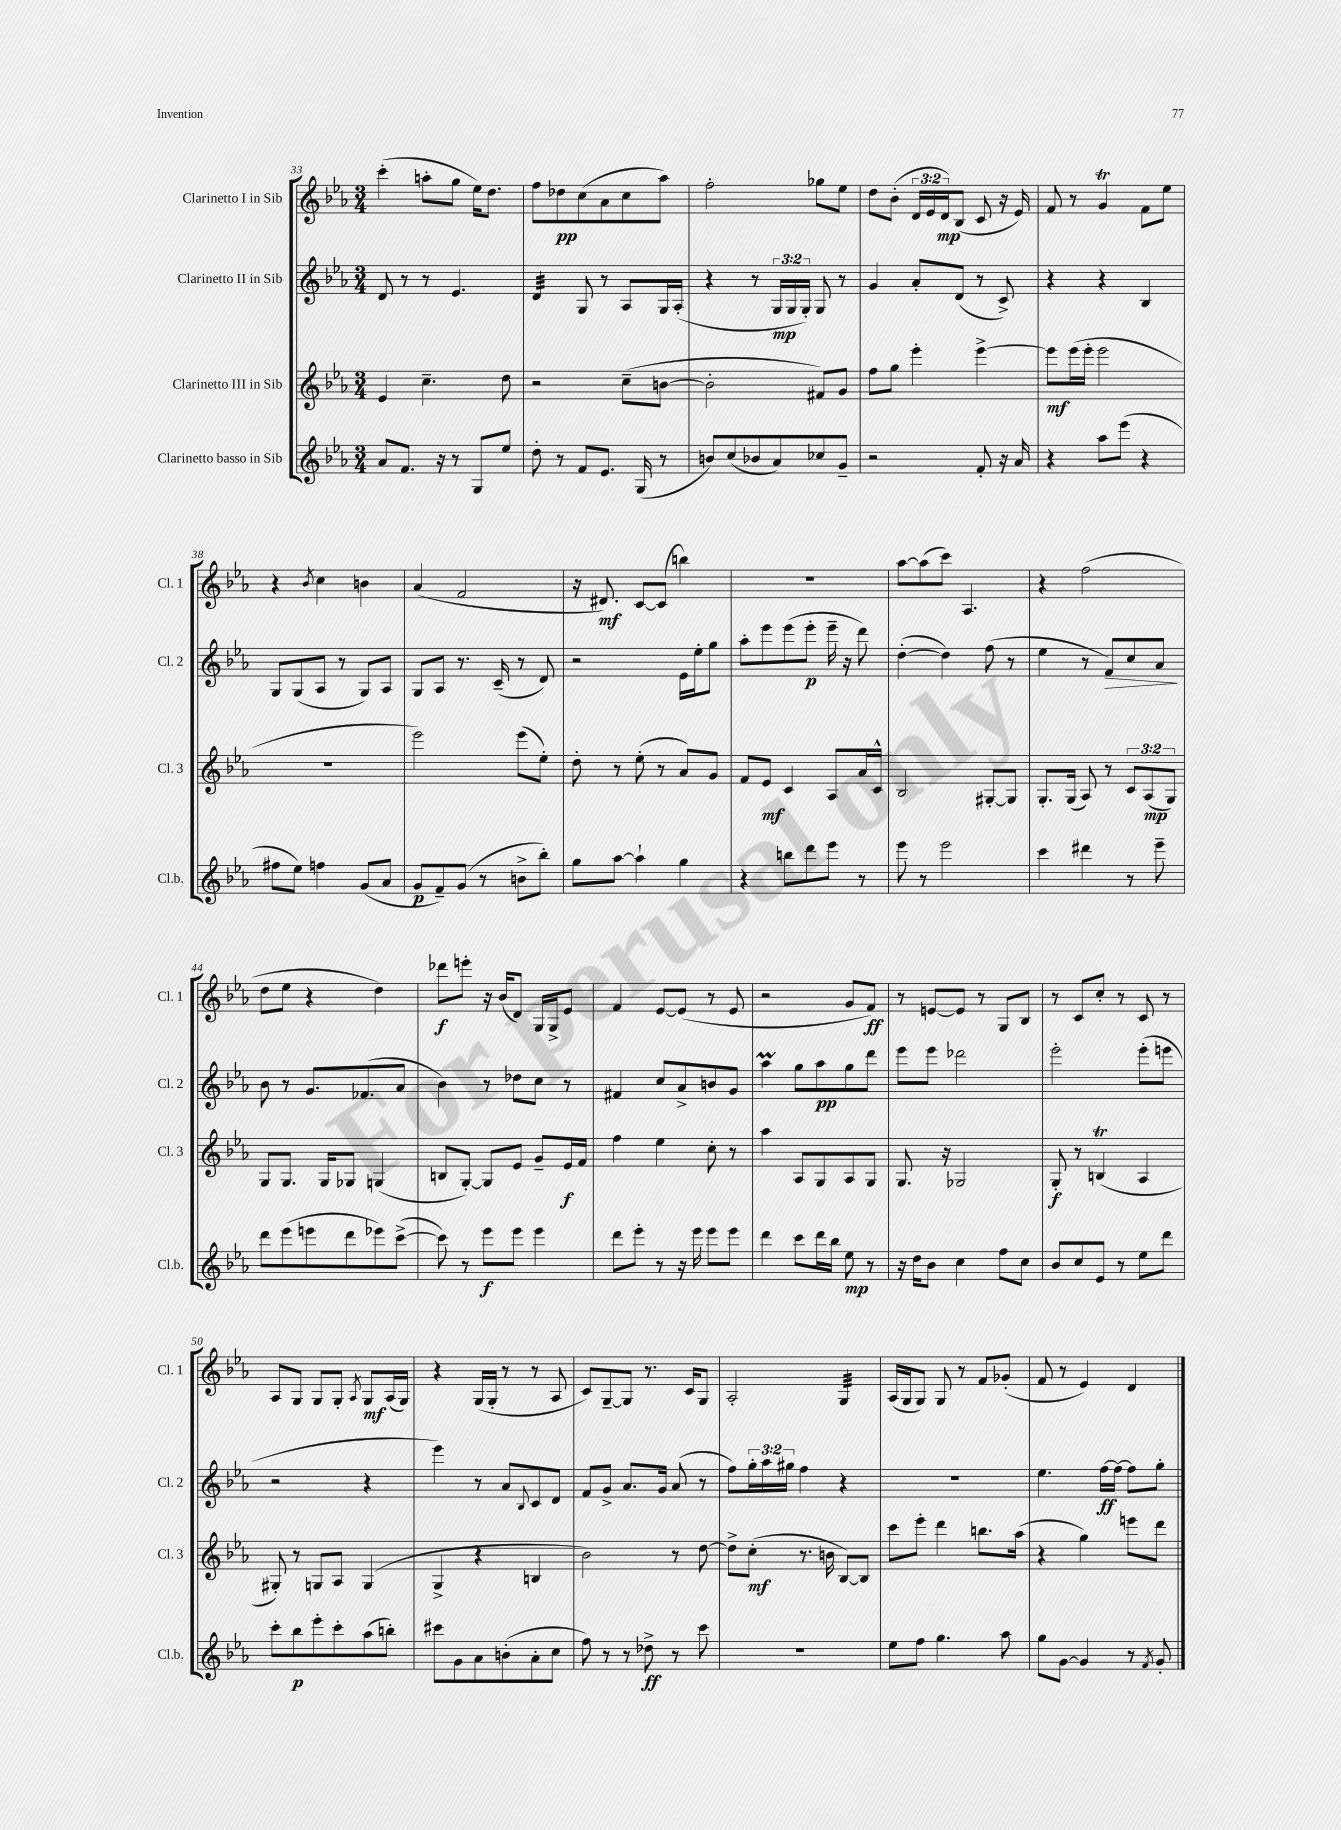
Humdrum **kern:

**kern	**kern	**kern	**kern
*staff4	*staff3	*staff2	*staff1
*clefG2	*clefG2	*clefG2	*clefG2
*k[b-e-a-]	*k[b-e-a-]	*k[b-e-a-]	*k[b-e-a-]
*M3/4	*M3/4	*M3/4	*M3/4
8a-	4e-	8d	(4ccc'
8.f	.	8r	.
.	4.cc~	8r	8aa'
16r	.	.	.
8r	.	4.e-	8gg
8G	.	.	16ee-)
.	.	.	8.dd
8ee-	8dd	.	.
=	=	=	=
8dd'	2r	4d	8ff
8r	.	.	8dd-
8f	.	8G	(8cc
8.e-	.	8r	8a-
.	(8cc~	8A-	8cc
(16G	.	.	.
8r	[8b	16G	8aa-)
.	.	(16A-'	.
=	=	=	=
8b)	2b']	4r	2ff'
(8cc	.	.	.
8b-	.	8r	.
8a-)	.	24G	.
.	.	24G	.
.	.	24G')	.
8cc-	8f#)	8G	8gg-
8g~	8g	8r	8ee-
=	=	=	=
2r	8ff	4g	8dd
.	8gg	.	(8b-'
.	4eee-'	8a-'	24d
.	.	.	24e-
.	.	.	24d)
.	.	(8d	(8B-
8f'	[4eee-^	8r	8c
16r	.	8c^)	16r
16a-	.	.	16e-)
=	=	=	=
4r	8eee-]	4r	8f
.	(16eee-	.	8r
.	16eee-'	.	.
8aa-	2eee-	4r	4g
(8eee-	.	.	.
4r	.	4B-	8f
.	.	.	8ee-
=	=	=	=
8ff#	2.r	8G	4r
8ee-)	.	(8G	.
.	.	.	8qb-
4ff	.	8A-	4cc
.	.	8r	.
(8g	.	8G)	4b
8a-	.	8A-	.
=	=	=	=
8g	2eee-)	8G	(4a-
8f~)	.	8A-	.
(8g	.	8.r	2f
8r	.	.	.
.	.	(16c~	.
8b^	(8eee-	8r	.
8bb-')	8ee-')	8d)	.
=	=	=	=
8gg	8dd'	2r	16r
.	.	.	8.d#)
[8aa-	8r	.	.
4aa-`]	(8ee-'	.	[8c
.	8r	.	(8c]
4gg	8a-)	16e-	4bb)
.	.	16ee-'	.
.	8g	8gg	.
=	=	=	=
4r	8f	8aa-'	2.r
.	8e-	8eee-	.
8bb	4c	(8eee-	.
8ddd	.	8eee-'	.
8eee-	8A-	16eee-~	.
.	.	16r	.
8r	16a-	8ddd)	.
.	16c^^	.	.
=	=	=	=
8eee-	2B-	([4dd'	[8aa-
8r	.	.	(8aa-]
2eee-	.	4dd])	8ccc)
.	.	.	4.A-
.	[8G#'	(8ff	.
.	8G#]	8r	.
=	=	=	=
4ccc	8.G'	4ee-	4r
.	(16G	.	.
4ddd#	8A-)	8r	(2ff
.	8r	8f)	.
8r	12c	8cc	.
.	(12A-	.	.
8eee-~	.	8a-	.
.	12G)	.	.
=	=	=	=
8ddd	8G	8b-	8dd
(8eee-	8.G	8r	8ee-
8eee	.	8.g	4r
.	16G	.	.
8ddd	8G-	.	.
.	.	(8.f-	.
8eee-)	(4G	.	4dd)
([8ccc^	.	8a-	.
=	=	=	=
8ccc])	8B	4b-)	8ddd-
8r	[8G')	.	8eee'
8eee-	8G]	8r	16r
.	.	.	(16b-
8eee-	8e-	8dd-	8d)
4eee-	8g~	8cc	16G
.	.	.	16G^
.	16e-	8r	8e-
.	16f	.	.
=	=	=	=
8ddd	4ff	4f#	4f
8eee-'	.	.	.
8r	4ee-	8cc	[8e-
16r	.	8a-^	(8e-]
16eee-	.	.	.
8eee-	8cc'	8b	8r
8eee-	8r	8g	8e-
=	=	=	=
4ddd	4aa-	4aa-	2r
8ccc	8A-	8gg	.
16ddd	8G	8aa-	.
16bb-	.	.	.
8ee-	8A-	8gg	8g
8r	8G	8ddd	8f)
=	=	=	=
16r	8.G	8eee-	8r
16dd	.	.	.
8b-	.	8eee-	[8e
.	16r	.	.
4cc	2G-	2ddd-	8e]
.	.	.	8r
8ff	.	.	8G
8cc	.	.	8B-
=	=	=	=
8b-	8G'	2eee-'	8r
8cc	8r	.	8c
8e-	(4B	.	8cc'
8r	.	.	8r
8ee-	4A-	(8eee-'	8c
8ddd	.	8eee	8r
=	=	=	=
8ccc'	8G#')	2r	8A-
8bb-	8r	.	8G
8eee-'	8G	.	8G
8ccc'	8A-	.	8G'
.	.	.	8qA-
(8aa-	(4G	4r	8G
8bb')	.	.	(16A-
.	.	.	16G)
=	=	=	=
8ccc#	4G^	4eee-)	4r
8g	.	.	.
8a-	4r	8r	(16G
.	.	.	16G'
(8b'	.	8a-	8r
.	.	8qqB-	.
8a-'	4B	8c	8r
8cc	.	8d	8A-
=	=	=	=
8ff)	2b-)	8f	8c)
8r	.	8g^	[8G~
8r	.	8.a-	8G]
8dd-^	.	.	8.r
.	.	16g	.
8r	8r	(8a-	.
.	.	.	16c
8ccc	[8dd	8r	8G
=	=	=	=
2.r	8dd^]	8ff)	2A-'
.	(8cc'	24gg'	.
.	.	24aa-	.
.	.	24gg#	.
.	8.r	4ff	.
.	16b	.	.
.	[8B-)	4r	4G
.	8B-]	.	.
=	=	=	=
8ee-	8ccc	2.r	(16A-
.	.	.	16G
8ff	8eee-'	.	8G)
4.gg	4ddd	.	8G
.	.	.	8r
.	8.bb	.	8f
8aa-	.	.	(8g-'
.	(16aa-	.	.
=	=	=	=
8gg	4r	4.ee-	8f
[8g	.	.	8r
4g]	4gg)	.	4e-)
.	.	[16ff	.
.	.	16ff_	.
8r	8eee	8ff]	4d
8qf	.	.	.
8g'	8ddd	8gg'	.
==	==	==	==
*-	*-	*-	*-
